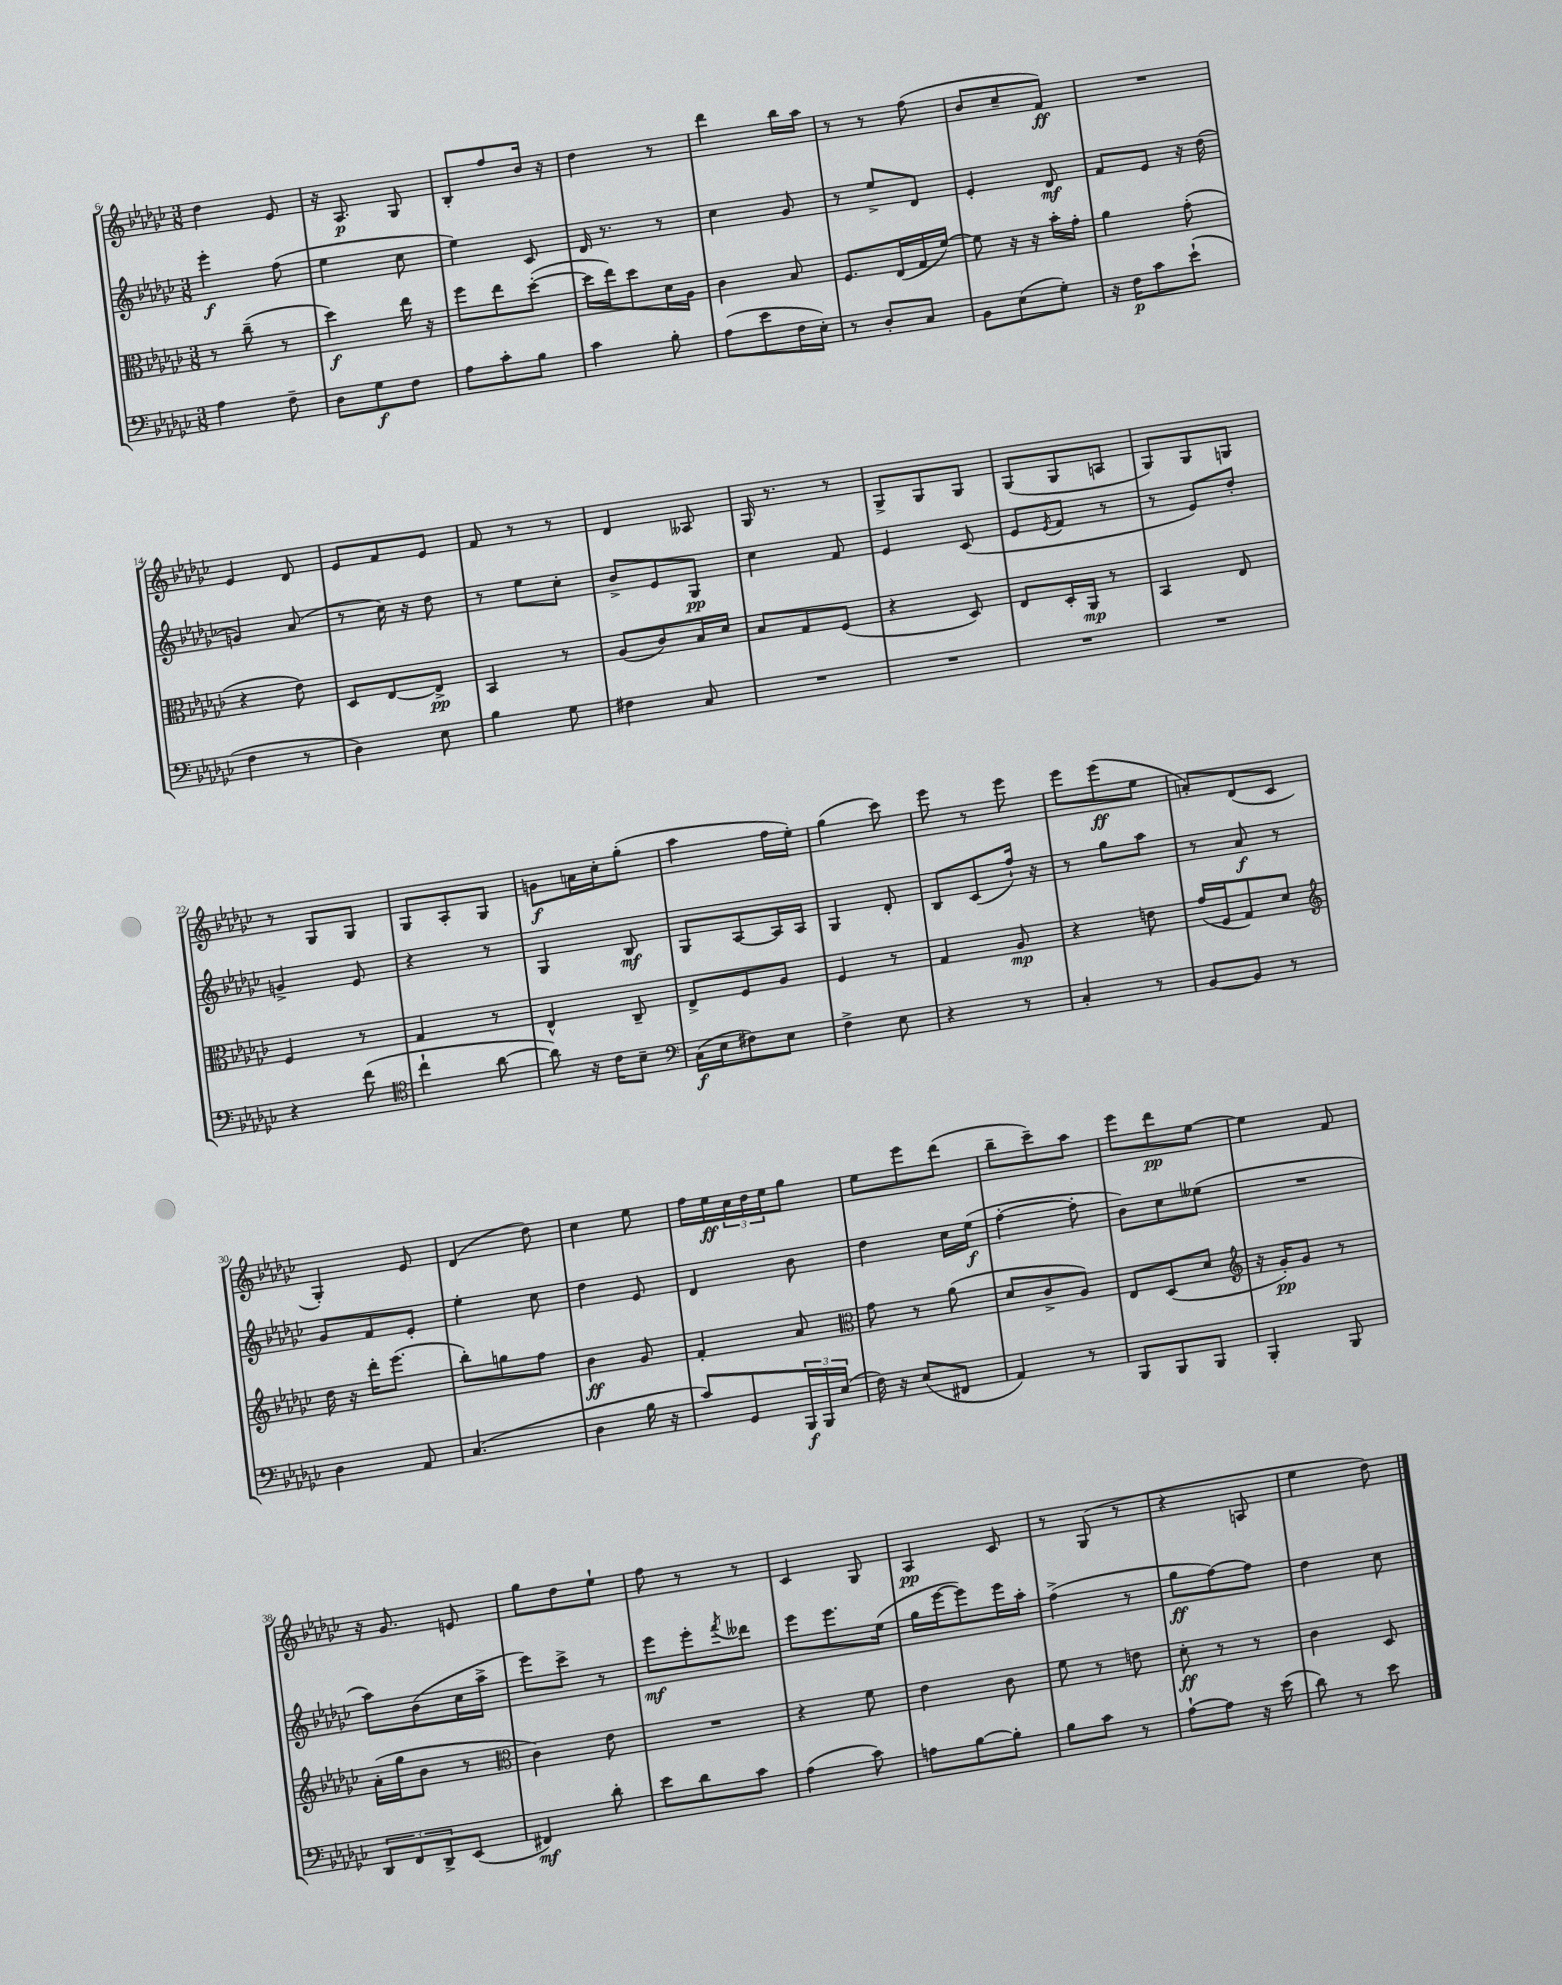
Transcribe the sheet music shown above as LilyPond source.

<<
\new StaffGroup <<
\new Staff = "s0" {
    \clef treble \key ges \major \numericTimeSignature \time 3/8
    des''4 ees'8 |
    r16 aes8.\p ges8 |
    bes8-. f''8 bes'16 r16 |
    des''4 r8 |
    des'''4 bes''16 aes''16 |
    r8 r8 f''8( |
    bes'8 ces''8-- f'8\ff) |
    R4. |
    ees'4 des'8 |
    ees'8 f'8 ees'8 |
    f'8 r8 r8 |
    des'4 aeses8 |
    ges16 r8. r8 |
    ges8-> ges8 ges8 |
    ges8( ges8 a8 |
    ges8) ges8 g8 |
    r8 ges8 ges8 |
    ges8 aes8-. ges8 |
    g'8\f a'16 ces''16-. ges''8-.( |
    aes''4 f''16 ees''16-.) |
    ges''4( ces'''8) |
    ees'''8 r8 ees'''8 |
    ees'''8 ees'''8\ff( ees''8 |
    a'8-.) des'8( ces'8 |
    ges4-.) ees'8 |
    des'4( des''8) |
    ces''4 ees''8 |
    f''16 ees''16\ff \tuplet 3/2 { ces''16 des''16 ees''16 } ges''8 |
    ees''8 ees'''8 des'''8( |
    bes''8-- ces'''8--) aes''8 |
    ees'''8 des'''8\pp ees''8~ |
    ees''4 f'8 |
    r16 ges'8. e'8 |
    ges''8 des''8 ees''8-! |
    f''8 r8 r8 |
    ces'4 ges8 |
    aes4\pp ces'8 |
    r8 ges8( r8 |
    r4 a8 |
    ees''4 des''8) \bar "|." |
}
\new Staff = "s1" {
    \clef treble \key ges \major \numericTimeSignature \time 3/8
    ees'''4-.\f f''8( |
    ees''4 ces''8 |
    ees''4) ces'8 |
    des'16 r8. r8 |
    ces''4 ges'8 |
    r8 ees''8-> des'8 |
    ees'4-. des'8\mf |
    f'8 ees'8 r16 des''16( |
    g'4) aes'8( |
    r8 ces''16) r16 des''8 |
    r8 ees''8 ces''8-. |
    bes'8-> ees'8 ges8\pp |
    ces''4 f'8 |
    ees'4 ces'8( |
    ees'8 \acciaccatura { ees'8 } f'8 r8 |
    r8 ees'8) des''8-. |
    g'4-> ees'8 |
    r4 r8 |
    ges4 bes8\mf |
    ges8 aes8~ aes16 aes16 |
    ges4 des'8-. |
    bes8 ces'8( f''16-!) r16 |
    r8 ges''8 aes''8 |
    r8 aes'8\f r8 |
    ges'8 f'8 ees'8-. |
    ees''4-. ces''8 |
    des''4 ees'8 |
    des'4 bes'8 |
    des''4 ces''16 ees''16\f( |
    f''4~-. f''8-. |
    bes'8) ces''8 eeses''8( |
    R4. |
    aes''8) bes'8( ces''16 aes''16-> |
    ees'''8) ces'''8-> r8 |
    ees'''8\mf ees'''8-. \acciaccatura { f'''8 } deses'''8 |
    ees'''8 ees'''8. ees''16( |
    ges''16 ees'''16~ ees'''8) ees'''16 aes''16-. |
    f''4->( r8 |
    ges''8\ff f''8~) f''8 |
    des''4 ces''8 \bar "|." |
}
\new Staff = "s2" {
    \clef alto \key ges \major \numericTimeSignature \time 3/8
    r8 ces''8--( r8 |
    des''4\f) ees''16 r16 |
    f''8 ees''8 des''8~-.( |
    des''16 ees''16) des''8 des'16 aes16 |
    ces'4 bes8 |
    f8. ees16( ges16 f'16~) |
    f'8 r16 r16 bes'16-. ges'16-. |
    aes'4 ges'8-.( |
    r4 ees'8) |
    des8 ees8~ ees8->\pp |
    bes,4 r8 |
    aes8( ces'8) bes16 des'16 |
    bes8 ges8 f8( |
    r4 des8) |
    ees8 des16-. aes,16\mp r8 |
    bes,4 ees8 |
    f4 r8 |
    ges4 r8 |
    ees4-^ ces8-- |
    ees8-> f8 aes8 |
    f4 r8 |
    ges4 aes8\mp |
    r4 e'8 |
    ges'16( f16 ges8) des'8 |
    \clef treble des''16 r16 des'''16-. ees'''8.( |
    bes''8-.) g''8 f''8 |
    bes'4\ff ges'8 |
    f'4-. aes'8 |
    \clef alto ges'8 r8 aes'8( |
    des'8 ces'8-> aes8) |
    ees8 des8( des'8 |
    \clef treble r16 ges'16-.\pp) ges'8 r8 |
    aes'16-.( ges''16 bes'8 r8 |
    \clef alto ces'4) ees'8 |
    R4. |
    r4 f'8 |
    ees'4 ces'8 |
    f'8 r8 e'8 |
    des'8-.\ff r8 r8 |
    ces'4 des8 \bar "|." |
}
\new Staff = "s3" {
    \clef bass \key ges \major \numericTimeSignature \time 3/8
    aes4 f8-- |
    des8 ges8\f f8 |
    aes8 ces'8-. bes8 |
    ces'4 bes8-. |
    aes8( ees'8 f16 ees16-.) |
    r8 des8-. ces8 |
    bes,8 ees8( ges8-.) |
    r16 f16\p ces'8 ees'8-!( |
    f4 r8 |
    des4) ees8 |
    bes4 ges8 |
    fis4 ces8 |
    R4. |
    R4. |
    R4. |
    R4. |
    r4 f'8( |
    \clef tenor ces''4-! aes'8~ |
    aes'8) r16 ces'16 bes8-- |
    \clef bass ces16\f( ees16 fis8) ees8 |
    f4-> ees8 |
    r4 r8 |
    ces4-. r8 |
    bes,8~ bes,8 r8 |
    des4 aes,8 |
    ces4.( |
    des4 bes16 r16 |
    ces'8) ges,8 \tuplet 3/2 { bes,,16\f bes,,16 ees16( } |
    f16) r16 ees8( fis,8 |
    aes,4) r8 |
    bes,,8 bes,,8 bes,,8 |
    bes,,4-. bes,,8 |
    \tuplet 3/2 { des,8 f,8 des,8-> } ees,8( |
    fis,4\mf) des'8-. |
    ees'8 des'8 ces'8 |
    aes4( ces'8) |
    a8 bes8~ bes8-. |
    bes8 ces'8 r8 |
    aes8~-! aes8 r16 ees'16( |
    des'8) r8 ees'8 \bar "|." |
}
>>
>>
\layout { \context { \Score currentBarNumber = #6 } }
